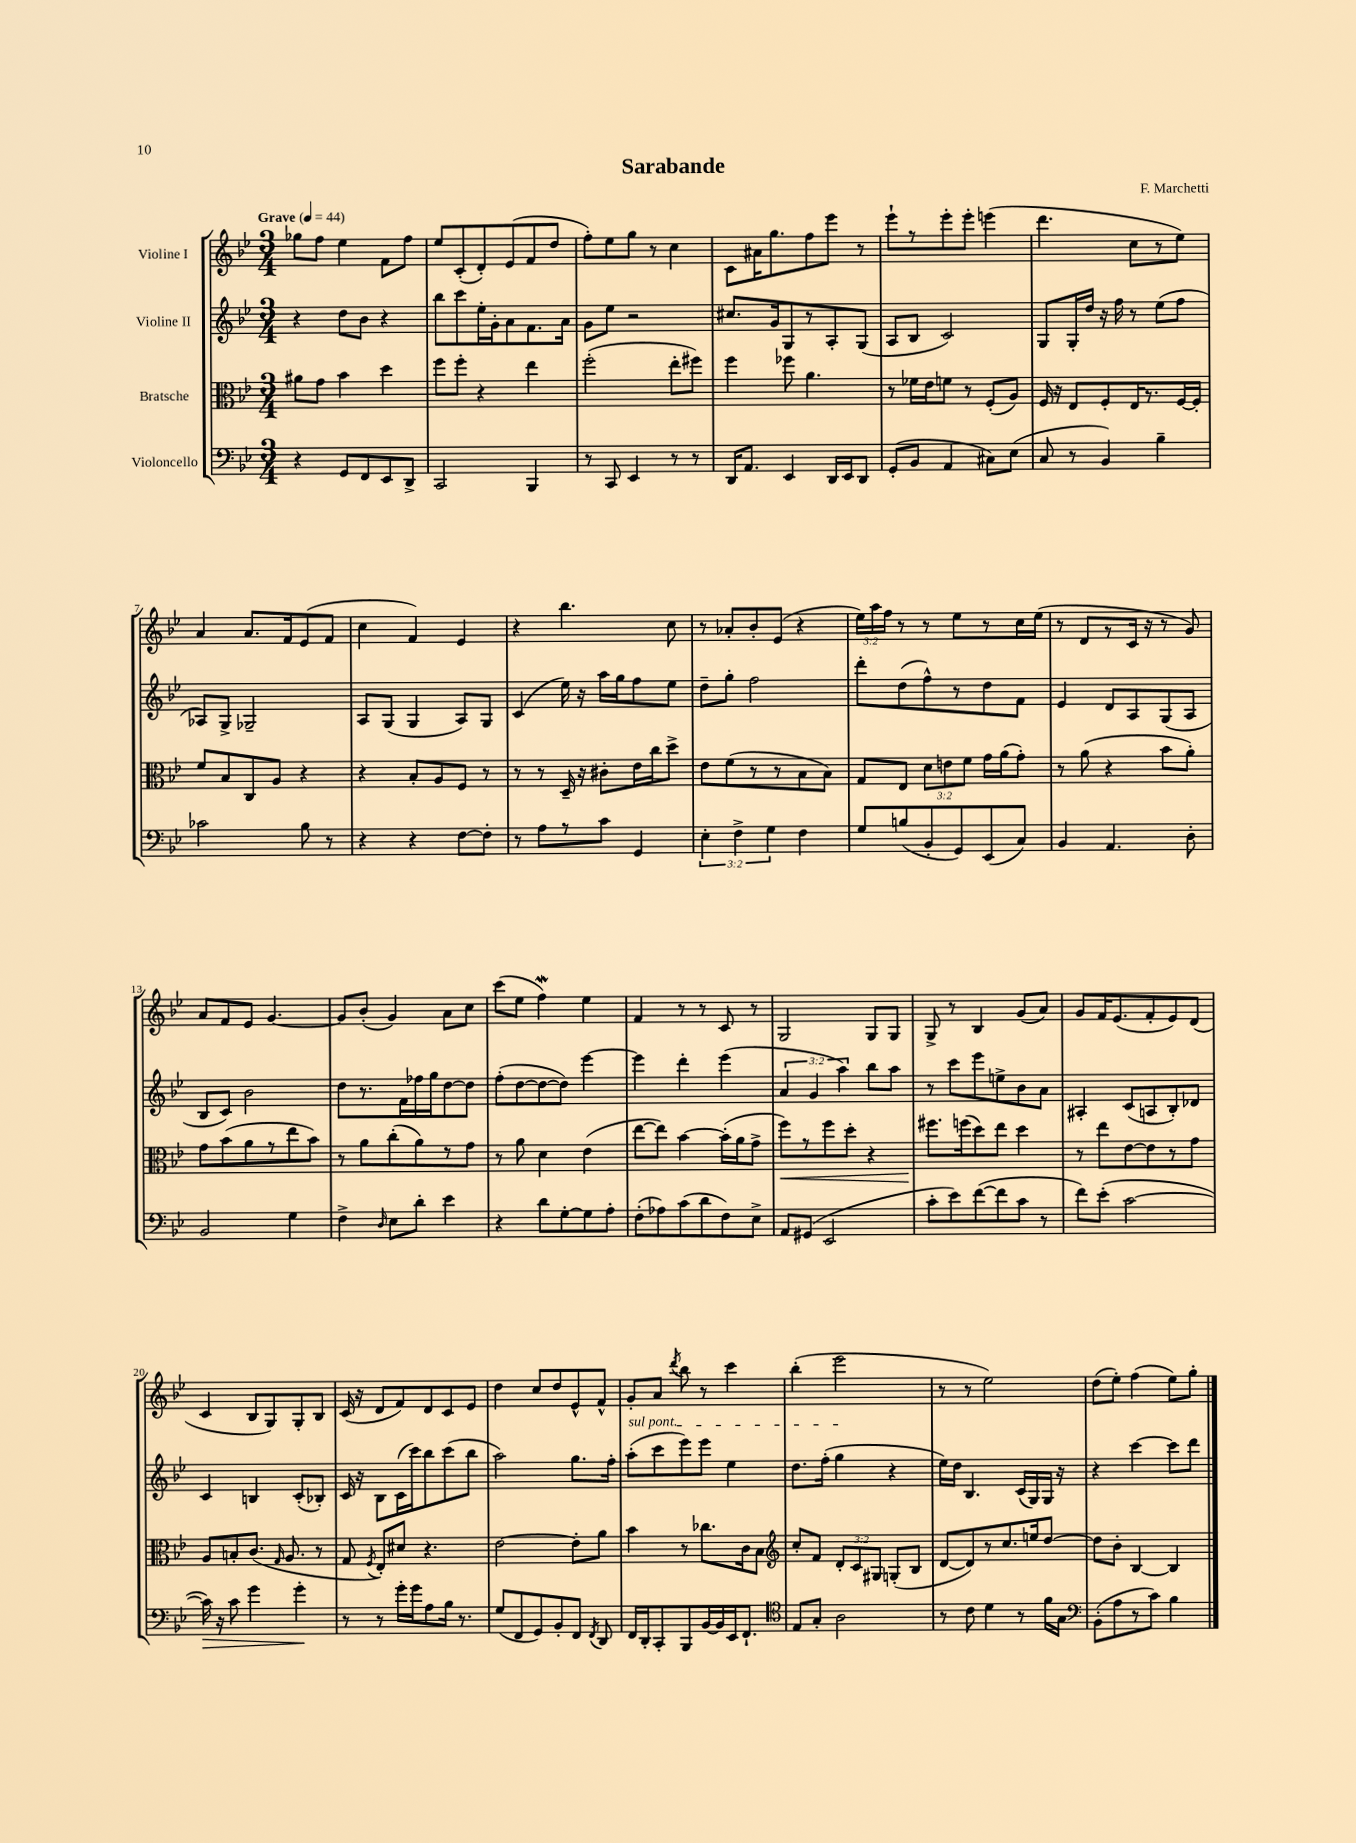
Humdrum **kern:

**kern	**kern	**kern	**kern
*staff4	*staff3	*staff2	*staff1
*clefF4	*clefC3	*clefG2	*clefG2
*k[b-e-]	*k[b-e-]	*k[b-e-]	*k[b-e-]
*M3/4	*M3/4	*M3/4	*M3/4
*MM44	*MM44	*MM44	*MM44
4r	8a#	4r	8gg-
.	8g	.	8ff
8GG	4b-	8dd	4ee-
8FF	.	8b-	.
8EE-	4dd	4r	8f
8DD^	.	.	8ff
=	=	=	=
2CC	8ff	8bb-	8ee-
.	8ff'	8ccc	(8c'
.	4r	16ee-'	8d')
.	.	16g'	.
.	.	8a	(8e-
4BBB-	4ee-	8.f	8f
.	.	.	8dd
.	.	16a	.
=	=	=	=
8r	(2ff'	8g	8ff')
8CC	.	8ee-	8ee-
4EE-	.	2r	8gg
.	.	.	8r
8r	8ee-'	.	4cc
8r	8ff#)	.	.
=	=	=	=
16DD	4ff	8.cc#	8c
8.AA	.	.	.
.	.	.	16a#
.	.	16g	8.gg
4EE-	8ff-	8G	.
.	4.a	8r	8ff
16DD	.	8A'	8eee-
16EE-	.	.	.
8DD	.	(8G	8r
=	=	=	=
(8GG'	8r	8A	8eee-`
8BB-	16f-	8B-	8r
.	16e-	.	.
4AA	8f	2c)	8eee-'
.	8r	.	8eee-'
8C#)	(8F'	.	(4eee
(8E-	8A)	.	.
=	=	=	=
8C	16F	8G	4.ddd
.	16r	.	.
8r	8E-	16G'	.
.	.	16dd	.
4BB-)	8F'	16r	.
.	.	16ff	.
.	16E-	8r	8cc
.	8.r	.	.
4B-~	.	(8ee-	8r
.	[16F	8ff	8ee-)
.	16F']	.	.
=	=	=	=
2c-	8f	8A-)	4a
.	8B-	8G^	.
.	8C	2G-~	8.a
.	8A	.	.
.	.	.	16f
8B-	4r	.	(8e-
8r	.	.	8f
=	=	=	=
4r	4r	8A	4cc
.	.	(8G	.
4r	8B-'	4G	4f)
.	8A	.	.
[8F	8F	8A)	4e-
8F']	8r	8G	.
=	=	=	=
8r	8r	(4c	4r
8A	8r	.	.
8r	16D~	16ee-)	4.bb-
.	16r	16r	.
8c	8c#'	16aa	.
.	.	16gg	.
4GG	16e-	8ff	.
.	16cc	.	.
.	8dd^	8ee-	8cc
=	=	=	=
6E-'	8e-	8dd~	8r
.	(8f	8gg'	8a-'
6F^	.	.	.
.	8r	2ff	8b-'
6G	.	.	.
.	8r	.	(8e-
4F	8B-	.	4r
.	8B-)	.	.
=	=	=	=
8G	8G	8ddd'	24ee-)
.	.	.	24aa
.	.	.	24ff
(8B	8E-	(8dd	8r
8BB-'	12d	8ff^^)	8r
.	12e	.	.
8GG)	.	8r	8ee-
.	12f	.	.
(8EE-	16g	8dd	8r
.	(16a	.	.
8C)	8g')	8f	16cc
.	.	.	(16ee-
=	=	=	=
4BB-	8r	4e-	8r
.	(8a	.	8d
4.AA	4r	8d	8r
.	.	8A	16c
.	.	.	16r
.	8b-	(8G	8r
8D'	8a')	8A	8g)
=	=	=	=
2BB-	8g	8B-	8a
.	(8b-	8c)	8f
.	8a	2b-	8e-
.	8r	.	[4.g
4G	8ee-	.	.
.	8b-)	.	.
=	=	=	=
4F^	8r	8dd	8g]
.	8a	8.r	(8b-'
16qqD	.	.	.
8E-	(8cc'	.	4g)
.	.	16f	.
8d'	8a)	16ff-	.
.	.	16gg	.
4e-	8r	[8dd	8a
.	8g	8dd]	8cc
=	=	=	=
4r	8r	(8ff'	(8ccc
.	8a	[8dd	8ee-
8d	4d	8dd_	4ff)
[8G'	.	8dd])	.
8G]	(4e-	[4eee-	4ee-
8A'	.	.	.
=	=	=	=
(8F'	[8ee-	4eee-]	4f
8A-)	8ee-])	.	.
(8c	[4b-	4ddd'	8r
8d	.	.	8r
8F)	(16b-']	(4eee-	8c
.	16a	.	.
8E-^	8g^	.	8r
=	=	=	=
8AA	8ff)	6a	2G
(8GG#	8r	.	.
.	.	6g	.
2EE-	8ff	.	.
.	.	6aa)	.
.	8dd'	.	.
.	4r	8bb-	8G
.	.	8aa	8G
=	=	=	=
8c'	8.ff#	8r	8G^
8e-)	.	8ccc	8r
.	(16ff	.	.
([8f	8dd)	8eee-	4B-
8f]	8ee-	8ee^	.
8c	4dd	8b-	(8g
8r	.	8a	8a)
=	=	=	=
8f)	8r	4A#'	8g
(8e-'	8ee-	.	16f
.	.	.	(8.e-
[2c	[8e-	(8c	.
.	8e-]	8A	8f'
.	8r	8B-')	8e-)
.	8g	8d-	(8d
=	=	=	=
16c])	8A	4c	4c
16r	.	.	.
8c	8B'	.	.
4g	(8.c	4B	8B-
.	.	.	8G)
.	16qqG	.	.
.	8.A	.	.
4g'	.	(8c'	8G'
.	8r	8B-')	8B-
=	=	=	=
8r	8G	16c	(16c
.	.	16r	16r
.	8qF	.	.
8r	8E-')	8B-	8d
16g'	8d#	(16c	8f)
16g	.	16ccc)	.
8A	4.r	8bb-	8d
16B-	.	(8ccc	8c
8.r	.	.	.
.	.	8bb-	8e-
=	=	=	=
(8G	[2e-	2aa)	4dd
8FF	.	.	.
8GG)	.	.	8cc
8BB-'	.	.	8dd
8FF	8e-']	8.gg	8e-^^
8qFF	.	.	.
8DD	8a	.	8f^^
.	.	16ff'	.
=	=	=	=
16FF	4b-	(8aa'	8g'
16DD'	.	.	.
8CC'	.	8ccc	8a
.	.	.	8qddd
8BBB-	8r	8eee-)	8bb-
[16BB-	8.cc-	8eee-	8r
16BB-]	.	.	.
16EE-	.	4ee-	4ccc
8.FF`	16c	.	.
.	8B-	.	.
=	=	=	=
*clefC4	*clefG2	*	*
8E-	8cc'	8.dd	(4bb-'
8G'	8f	.	.
.	.	(16ff'	.
2A	12d'	4gg	2eee-
.	12c	.	.
.	12G#	.	.
.	(8G'	4r	.
.	8B-	.	.
=	=	=	=
8r	[8d	16ee-)	8r
.	.	16dd	.
8c	8d])	4.B-	8r
4d	8r	.	2ee-)
.	8.cc	.	.
8r	.	(16c	.
.	16ee	16G)	.
16f	[8dd	16G	.
16G	.	16r	.
=	=	=	=
*clefF4	*	*	*
(8BB-'	8dd]	4r	(8dd
8A	8b-'	.	8ee-')
8r	[4B-	[4ccc	(4ff
8c)	.	.	.
4B-	4B-]	8ccc]	8ee-)
.	.	8ddd	8gg'
==	==	==	==
*-	*-	*-	*-
